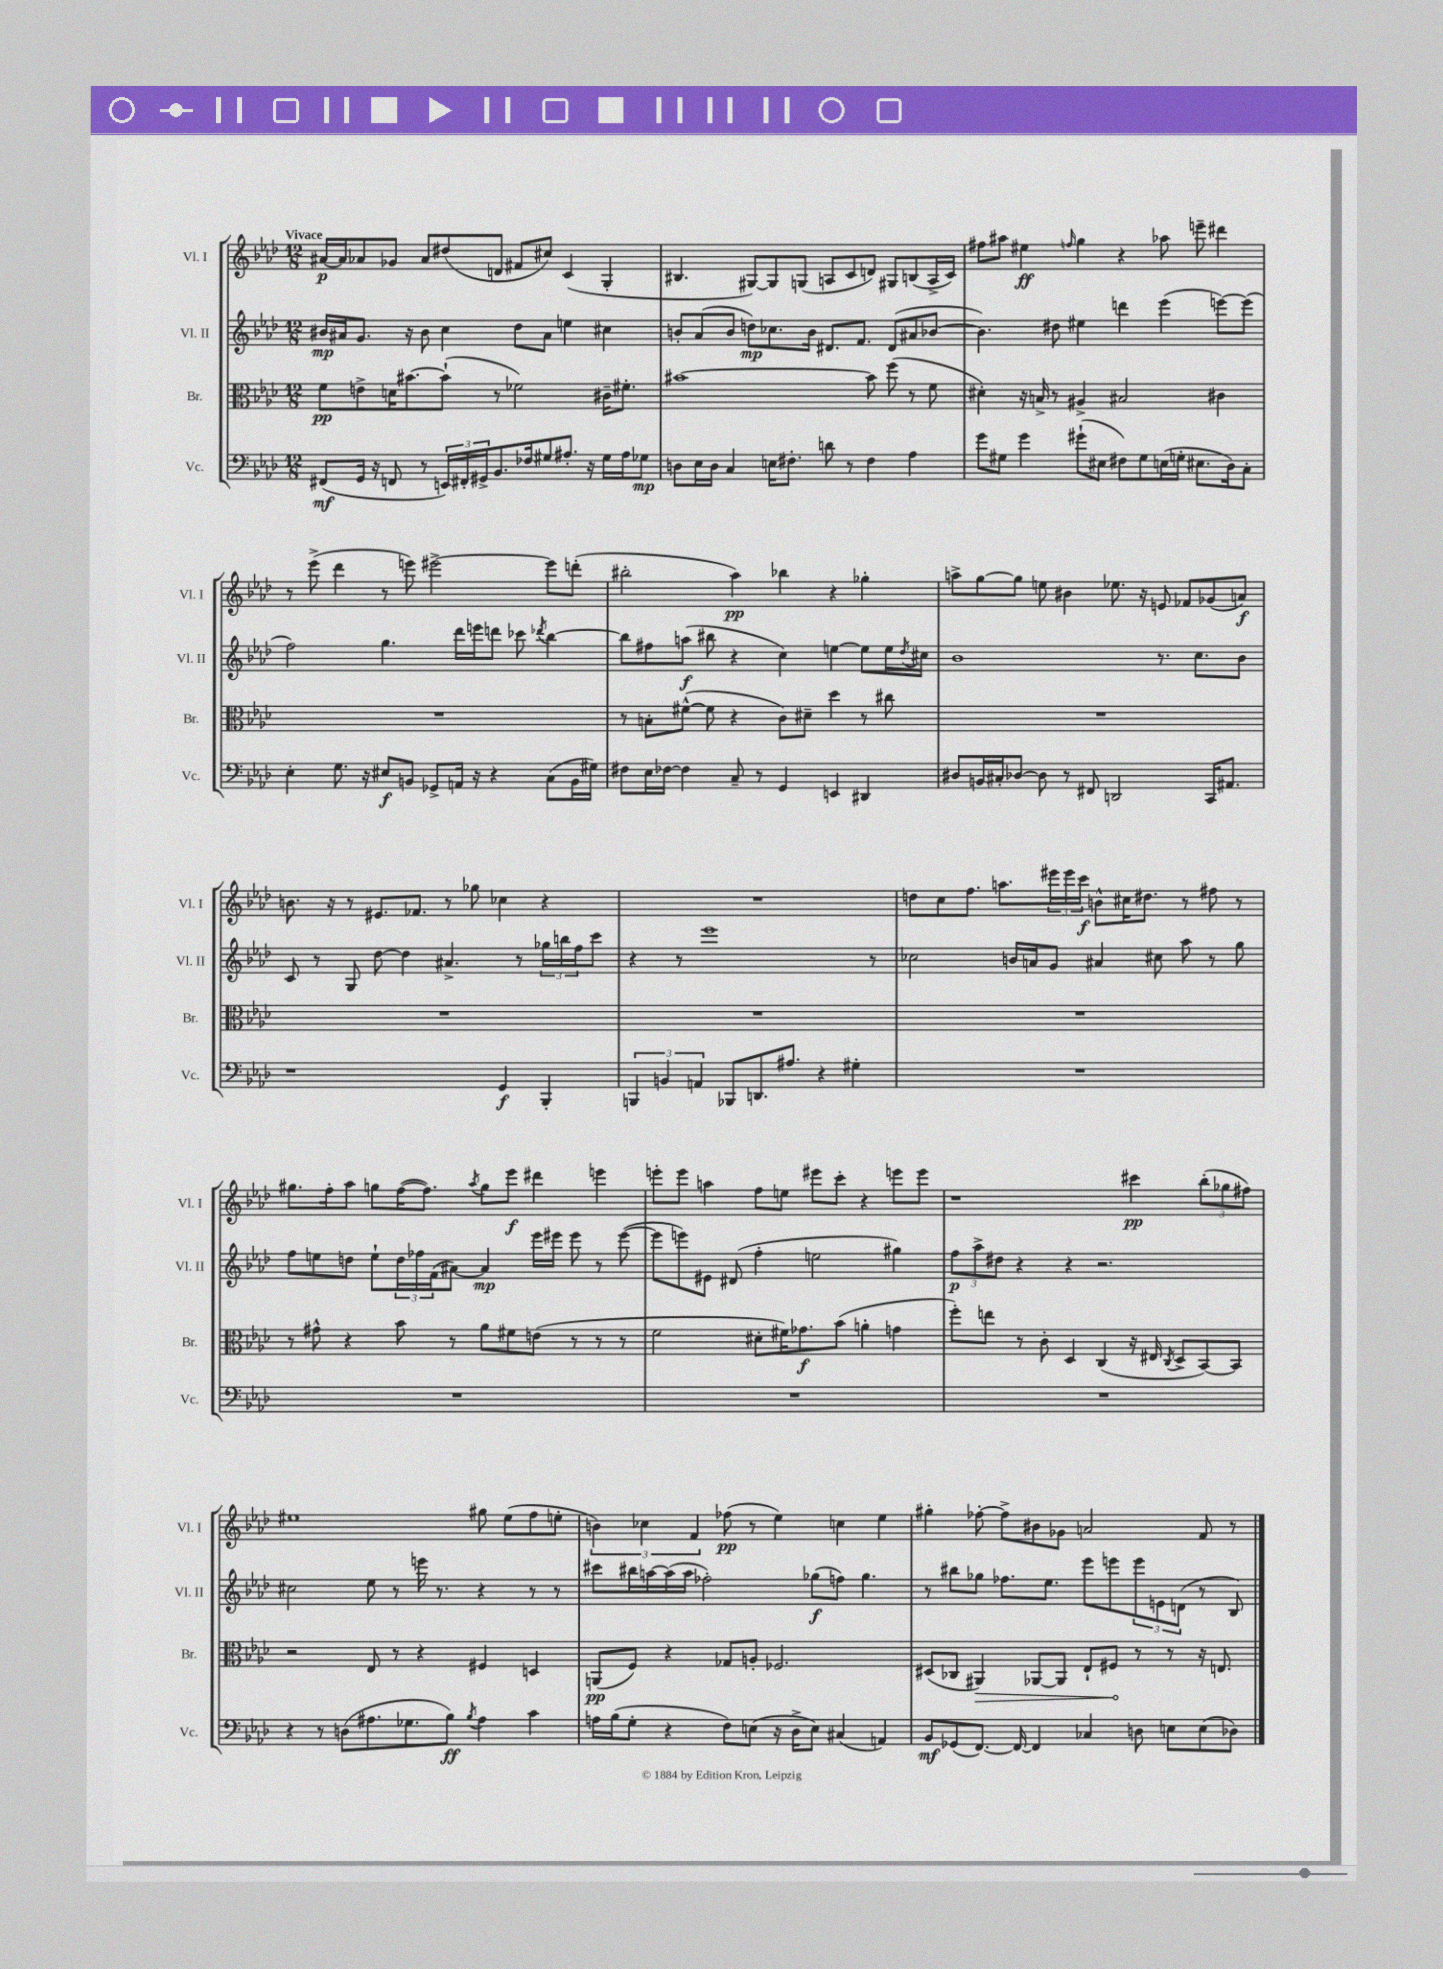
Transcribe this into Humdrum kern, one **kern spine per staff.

**kern	**dynam	**kern	**dynam	**kern	**dynam	**kern	**dynam
*part4	*part4	*part3	*part3	*part2	*part2	*part1	*part1
*staff4	*staff4	*staff3	*staff3	*staff2	*staff2	*staff1	*staff1
*I"Vc.	*	*I"Br.	*	*I"Vl. II	*	*I"Vl. I	*
*I'Vc.	*	*I'Br.	*	*I'Vl. II	*	*I'Vl. I	*
*clefF4	*	*clefC3	*	*clefG2	*	*clefG2	*
*k[b-e-a-d-]	*	*k[b-e-a-d-]	*	*k[b-e-a-d-]	*	*k[b-e-a-d-]	*
*M12/8	*	*M12/8	*	*M12/8	*	*M12/8	*
=1	=1	=1	=1	=1	=1	=1	=1
!	!	!	!	!	!	!LO:TX:a:B:t=Vivace	!
(8FF#X/L	mf	8f\L	pp	16b#X/LL	mp	[16a#X/LL	p
.	.	.	.	16a#X/J	.	16a#/J]	.
16GG/Jk	.	8en^\	.	8.g/J	.	8a-X/	.
16r	.	.	.	.	.	.	.
8FFn/	.	16dn\K	.	.	.	8g-X/J	.
.	.	[8.b#X\	.	16r	.	.	.
8r	.	.	.	8b#\	.	8a-/L	.
24EEn/LL)	.	(8b#`\J]	.	4cc\	.	(8dd#X/	.
24FF#X'/	.	.	.	.	.	.	.
24GG#X^/J	.	.	.	.	.	.	.
8.BB-/	.	8r	.	.	.	8dn/J	.
.	.	2f-X\)	.	8dd-\L	.	8f#X/L	.
16F-X/k	.	.	.	.	.	.	.
8G#X/	.	.	.	8a#\J	.	8cc#X/J)	.
8.A#X'/J	.	.	.	4een\	.	(4c/	.
16r	.	.	.	.	.	.	.
16G#\LL	.	16c#X~\KL	.	4cc#X\	.	4G'/	.
16A#\J	.	8.f#X'\J	.	.	.	.	.
8G-X\J	mp	.	.	.	.	.	.
=2	=2	=2	=2	=2	=2	=2	=2
8Dn\L	.	[1b#X	.	8bn'/L	.	4.B#X/	.
16E-\L	.	.	.	(8a-/	.	.	.
16D\JJ	.	.	.	.	.	.	.
4C/	.	.	.	8b/J	.	.	.
.	.	.	.	8ddn\L)	mp	[8G#X/L)	.
16En\KL	.	.	.	8.cc-X\	.	8G#/]	.
8.F#X'\J	.	.	.	.	.	.	.
.	.	.	.	.	.	(8Gn/J	.
.	.	.	.	16b\Jk	.	.	.
8dn\	.	.	.	8.d#X/L	.	8An/L	.
8r	.	.	.	.	.	8c/	.
.	.	.	.	8.f/J	.	.	.
4F#\	.	8b#\]	.	.	.	8dn/J)	.
.	.	(8ff\	.	(8d#/L	.	8G#X/L	.
4A-\	.	8r	.	8a#X/	.	(8Bn/	.
.	.	8f\	.	[8b-X/J	.	16A^/L	.
.	.	.	.	.	.	16c/JJ)	.
=3	=3	=3	=3	=3	=3	=3	=3
8g\L	.	4d#X'\)	.	4.b-\])	.	8ff#X\L	.
8G#X\J	.	.	.	.	.	8aa#X\J	.
4g\	.	16r	.	.	.	4ee#X\	ff
.	.	16Bn^/	.	.	.	.	.
.	.	8r	.	8dd#X\	.	.	.
.	.	.	.	.	.	16qqffn/	.
(8g#X`\L	.	4A#X^/	.	4ee#X\	.	4gg\	.
8E#X\J	.	.	.	.	.	.	.
8F#X\L)	.	2B#X/	.	4dddn\	.	4r	.
8G#\	.	.	.	.	.	.	.
(16En\L	.	.	.	(4eee-\	.	8aa-X\	.
16Gn'\JJ	.	.	.	.	.	.	.
8.E#X\L	.	.	.	.	.	8eeen~\	.
.	.	4c#X\	.	[8eeen\L)	.	4ddd#X\	.
16D-\k)	.	.	.	.	.	.	.
8C'\J	.	.	.	(8eee\J]	.	.	.
!!LO:LB:g=z
=4	=4	=4	=4	=4	=4	=4	=4
4E-'\	.	1.r	.	2ff\)	.	8r	.
.	.	.	.	.	.	(8eee-^\	.
8.G\	.	.	.	.	.	4ddd-\	.
16r	.	.	.	.	.	.	.
8E#X/L	f	.	.	4.gg\	.	8r	.
8BBn/J	.	.	.	.	.	8eeen\)	.
8GG-X^/L	.	.	.	.	.	[2eee#X^\	.
16AAn/Jk	.	.	.	16ddd-\LL	.	.	.
16r	.	.	.	16eeen\J	.	.	.
4r	.	.	.	8dddn\J	.	.	.
.	.	.	.	8ccc-X\	.	.	.
.	.	.	.	8qddd-X/	.	.	.
(8C\L	.	.	.	[4bb-\	.	8eee#\L]	.
16BB\L	.	.	.	.	.	(8dddn'\J	.
16G#X\JJ)	.	.	.	.	.	.	.
=5	=5	=5	=5	=5	=5	=5	=5
8F#X\L	.	8r	.	8bb-\L]	.	2bb#X'\	.
16E-\L	.	8Bn'\L	.	8ff#X\	.	.	.
[16F-X\JJ	.	.	.	.	.	.	.
4F-\]	.	([8f#X^^\J	.	(8aan\J	f	.	.
.	.	8f#\]	.	8bb#X\	.	.	.
8C~/	.	4r	.	4r	.	4aa-\)	pp
8r	.	.	.	.	.	.	.
4GG/	.	8c\L)	.	4cc\)	.	4bb-X\	.
.	.	8d#X~\J	.	.	.	.	.
4EEn/	.	4dd-\	.	[4een\	.	4r	.
4DD#X/	.	8r	.	8ee\L]	.	4gg-X'\	.
.	.	8cc#X\	.	16ee\L	.	.	.
.	.	.	.	8qdd-/	.	.	.
.	.	.	.	16cc#X\JJ	.	.	.
=6	=6	=6	=6	=6	=6	=6	=6
8D#X/L	.	1.r	.	1b-	.	8aan^\L	.
16BBn/L	.	.	.	.	.	[8gg\	.
16C#X'/J	.	.	.	.	.	.	.
[8D-X/J	.	.	.	.	.	8gg\J]	.
8D-\]	.	.	.	.	.	8een\	.
8r	.	.	.	.	.	4b#X\	.
8FF#X/	.	.	.	.	.	.	.
2DDn/	.	.	.	.	.	8.ee-X\	.
.	.	.	.	.	.	16r	.
.	.	.	.	8.r	.	8en/	.
.	.	.	.	.	.	8f-X/L	.
.	.	.	.	8.cc\L	.	.	.
16CC/KL	.	.	.	.	.	(8g-X/	.
8.AA#X/J	.	.	.	.	.	.	.
.	.	.	.	8b-\J	.	8an/J)	f
!!LO:LB:g=z
=7	=7	=7	=7	=7	=7	=7	=7
1r	.	1.r	.	8c/	.	8.bn\	.
.	.	.	.	8r	.	.	.
.	.	.	.	.	.	16r	.
.	.	.	.	8G/	.	8r	.
.	.	.	.	[8dd-\	.	8.e#X/L	.
.	.	.	.	4dd-\]	.	.	.
.	.	.	.	.	.	8.f-X/J	.
.	.	.	.	4.a#X^/	.	8r	.
.	.	.	.	.	.	8gg-X\	.
4GG/	f	.	.	.	.	4cc-X\	.
.	.	.	.	8r	.	.	.
4BBB-'/	.	.	.	24gg-X\LL	.	4r	.
.	.	.	.	24bbn\	.	.	.
.	.	.	.	24ff\J	.	.	.
.	.	.	.	8ccc\J	.	.	.
=8	=8	=8	=8	=8	=8	=8	=8
6BBBn/	.	1.r	.	4r	.	1.r	.
6BBn/	.	.	.	.	.	.	.
.	.	.	.	8r	.	.	.
6AAn/	.	.	.	.	.	.	.
.	.	.	.	1eee-	.	.	.
8BBB-X/L	.	.	.	.	.	.	.
8.DDn/	.	.	.	.	.	.	.
8.A#X/J	.	.	.	.	.	.	.
4r	.	.	.	.	.	.	.
4G#X'\	.	.	.	.	.	.	.
.	.	.	.	8r	.	.	.
=9	=9	=9	=9	=9	=9	=9	=9
1.r	.	1.r	.	2cc-X\	.	8ddn\L	.
.	.	.	.	.	.	8cc\	.
.	.	.	.	.	.	8.ff\J	.
.	.	.	.	.	.	8.aan\L	.
.	.	.	.	16bn/LL	.	.	.
.	.	.	.	16an/J	.	.	.
.	.	.	.	8g/J	.	24eee#X\L	.
.	.	.	.	.	.	24eee#\	.
.	.	.	.	.	.	24ccc\JJ	f
.	.	.	.	4a#X/	.	8bn^^\L	.
.	.	.	.	.	.	16cc#X\K	.
.	.	.	.	.	.	8.dd#X\J	.
.	.	.	.	8cc#X\	.	.	.
.	.	.	.	8aa-\	.	8r	.
.	.	.	.	8r	.	8ff#X\	.
.	.	.	.	8gg\	.	8r	.
!!LO:LB:g=z
=10	=10	=10	=10	=10	=10	=10	=10
1.r	.	8r	.	8ff\L	.	8.gg#X\L	.
.	.	8g#X^^\	.	8een\	.	.	.
.	.	.	.	.	.	16ff'\k	.
.	.	4r	.	8ddn\J	.	8aa-\J	.
.	.	.	.	8ee`\L	.	8ggn\L	.
.	.	8b-\	.	24dd\L	.	([16ff\K	.
.	.	.	.	24ff-X\	.	.	.
.	.	.	.	.	.	8.ff\J])	.
.	.	.	.	(24f\J	.	.	.
.	.	8r	.	[8a#X\J)	.	.	.
.	.	.	.	.	.	8qaa-/	.
.	.	8a-\L	.	4a#/]	mp	8gg\L	.
.	.	8f#X\	.	.	.	8eee-\J	f
.	.	(8en\J	.	16eee-\LL	.	4ddd#X\	.
.	.	.	.	16eee#X\JJ	.	.	.
.	.	8r	.	8eee#\	.	.	.
.	.	8r	.	8r	.	4eeen\	.
.	.	8r	.	([8eee#\	.	.	.
=11	=11	=11	=11	=11	=11	=11	=11
1.r	.	2f\	.	8eee#\L]	.	8eeen'\L	.
.	.	.	.	8eeen\)	.	8eee\J	.
.	.	.	.	8e#X\J	.	4aan\	.
.	.	.	.	(8d#X/	.	.	.
.	.	8d#X'\L	.	4ff'\	.	8ff\L	.
.	.	16f#X\K)	.	.	.	8een\J	.
.	.	8.g-X\	f	.	.	.	.
.	.	.	.	2een\	.	8eee#X\L	.
.	.	(8b-\J	.	.	.	8ccc'\J	.
.	.	4an'\	.	.	.	4r	.
.	.	4gn\	.	4gg#X\)	.	8eeen\L	.
.	.	.	.	.	.	8eee\J	.
=12	=12	=12	=12	=12	=12	=12	=12
1.r	.	8ff'\L)	.	12ff\L	p	1r	.
.	.	.	.	12aa-^\	.	.	.
.	.	8een\J	.	.	.	.	.
.	.	.	.	12dd#X\J	.	.	.
.	.	8r	.	4r	.	.	.
.	.	8c'\	.	.	.	.	.
.	.	4D-/	.	4r	.	.	.
.	.	(4C/	.	2.r	.	.	.
.	.	16r	.	.	.	4ccc#X\	pp
.	.	16E#X/	.	.	.	.	.
.	.	8qC/	.	.	.	.	.
.	.	8D-^/L	.	.	.	.	.
.	.	[8BB-/)	.	.	.	(12bb-'\L	.
.	.	.	.	.	.	12gg-X\	.
.	.	8BB-/J]	.	.	.	.	.
.	.	.	.	.	.	12ff#X\J)	.
!!LO:LB:g=z
=13	=13	=13	=13	=13	=13	=13	=13
4r	.	2r	.	2cc#X\	.	1ee#X	.
8r	.	.	.	.	.	.	.
(8Dn\L	.	.	.	.	.	.	.
8.A#X\	.	8E-/	.	8ee-\	.	.	.
.	.	8r	.	8r	.	.	.
8.G-X\	.	.	.	.	.	.	.
.	.	4r	.	16eeen\	.	.	.
.	.	.	.	8.r	.	.	.
8B-\J)	ff	.	.	.	.	.	.
8qB-/	.	.	.	.	.	.	.
4A#\	.	4F#X/	.	4r	.	8gg#X\	.
.	.	.	.	.	.	(8ee#\L	.
4c\	.	4Dn/	.	8r	.	8ff\	.
.	.	.	.	8r	.	8een'\J	.
=14	=14	=14	=14	=14	=14	=14	=14
16An\LL	.	(8AAn/L	pp	8ccc#X\L	.	6bn\)	.
(16B-\J	.	.	.	.	.	.	.
8G'\J	.	8F/J)	.	16bb#X\L	.	.	.
.	.	.	.	.	.	6cc-X\	.
.	.	.	.	[16aan\	.	.	.
4r	.	4r	.	(16aa\]	.	.	.
.	.	.	.	16aa\JJ	.	.	.
.	.	.	.	.	.	6f/	.
.	.	.	.	2ff-X'\)	.	.	.
8F\L)	.	8G-X/L	.	.	.	(8ff-X\	pp
(8En\J	.	8An'/J	.	.	.	8r	.
16r	.	2.F-X/	.	.	.	4ee-\)	.
16D-^\KL	.	.	.	.	.	.	.
8E\J)	.	.	.	(8gg-X\L	f	.	.
(4C#X/	.	.	.	8ffn\J)	.	4ccn\	.
.	.	.	.	4.gg-\	.	.	.
4AAn/)	.	.	.	.	.	4ee-\	.
=15	=15	=15	=15	=15	=15	=15	=15
8BB-/L	mf	(8D#X/L	.	8r	.	4gg#X'\	.
(8GG-X/	.	8C-X/J	.	8bb#X\L	.	.	.
!	!	!	!LO:HP:b	!	!	!	!
[8.FF/J)	.	4AA#X/)	>	8gg-X\J	.	[8ff-X'\	.
.	.	.	.	8.ff-X\L	.	8ff-^\L]	.
16FF/_	.	.	.	.	.	.	.
4FF/]	.	[8AA-X/L	.	.	.	8b#X\	.
.	.	.	.	8.ee-\J	.	.	.
.	.	8AA-/J]	.	.	.	8g-X\J	.
4C-X/	.	8E-`/L	.	8eee-\L	.	2an/	.
.	.	8F#X/J	.	8eeen\	.	.	.
8Dn\	.	8r	]	12eee\	.	.	.
.	.	.	.	12en\	.	.	.
8En\L	.	8r	.	.	.	.	.
.	.	.	.	(12dn\J	.	.	.
(8E\	.	16r	.	8r	.	8f/	.
.	.	8.En/	.	.	.	.	.
8D-X\J)	.	.	.	8B-/)	.	8r	.
==	==	==	==	==	==	==	==
*-	*-	*-	*-	*-	*-	*-	*-
